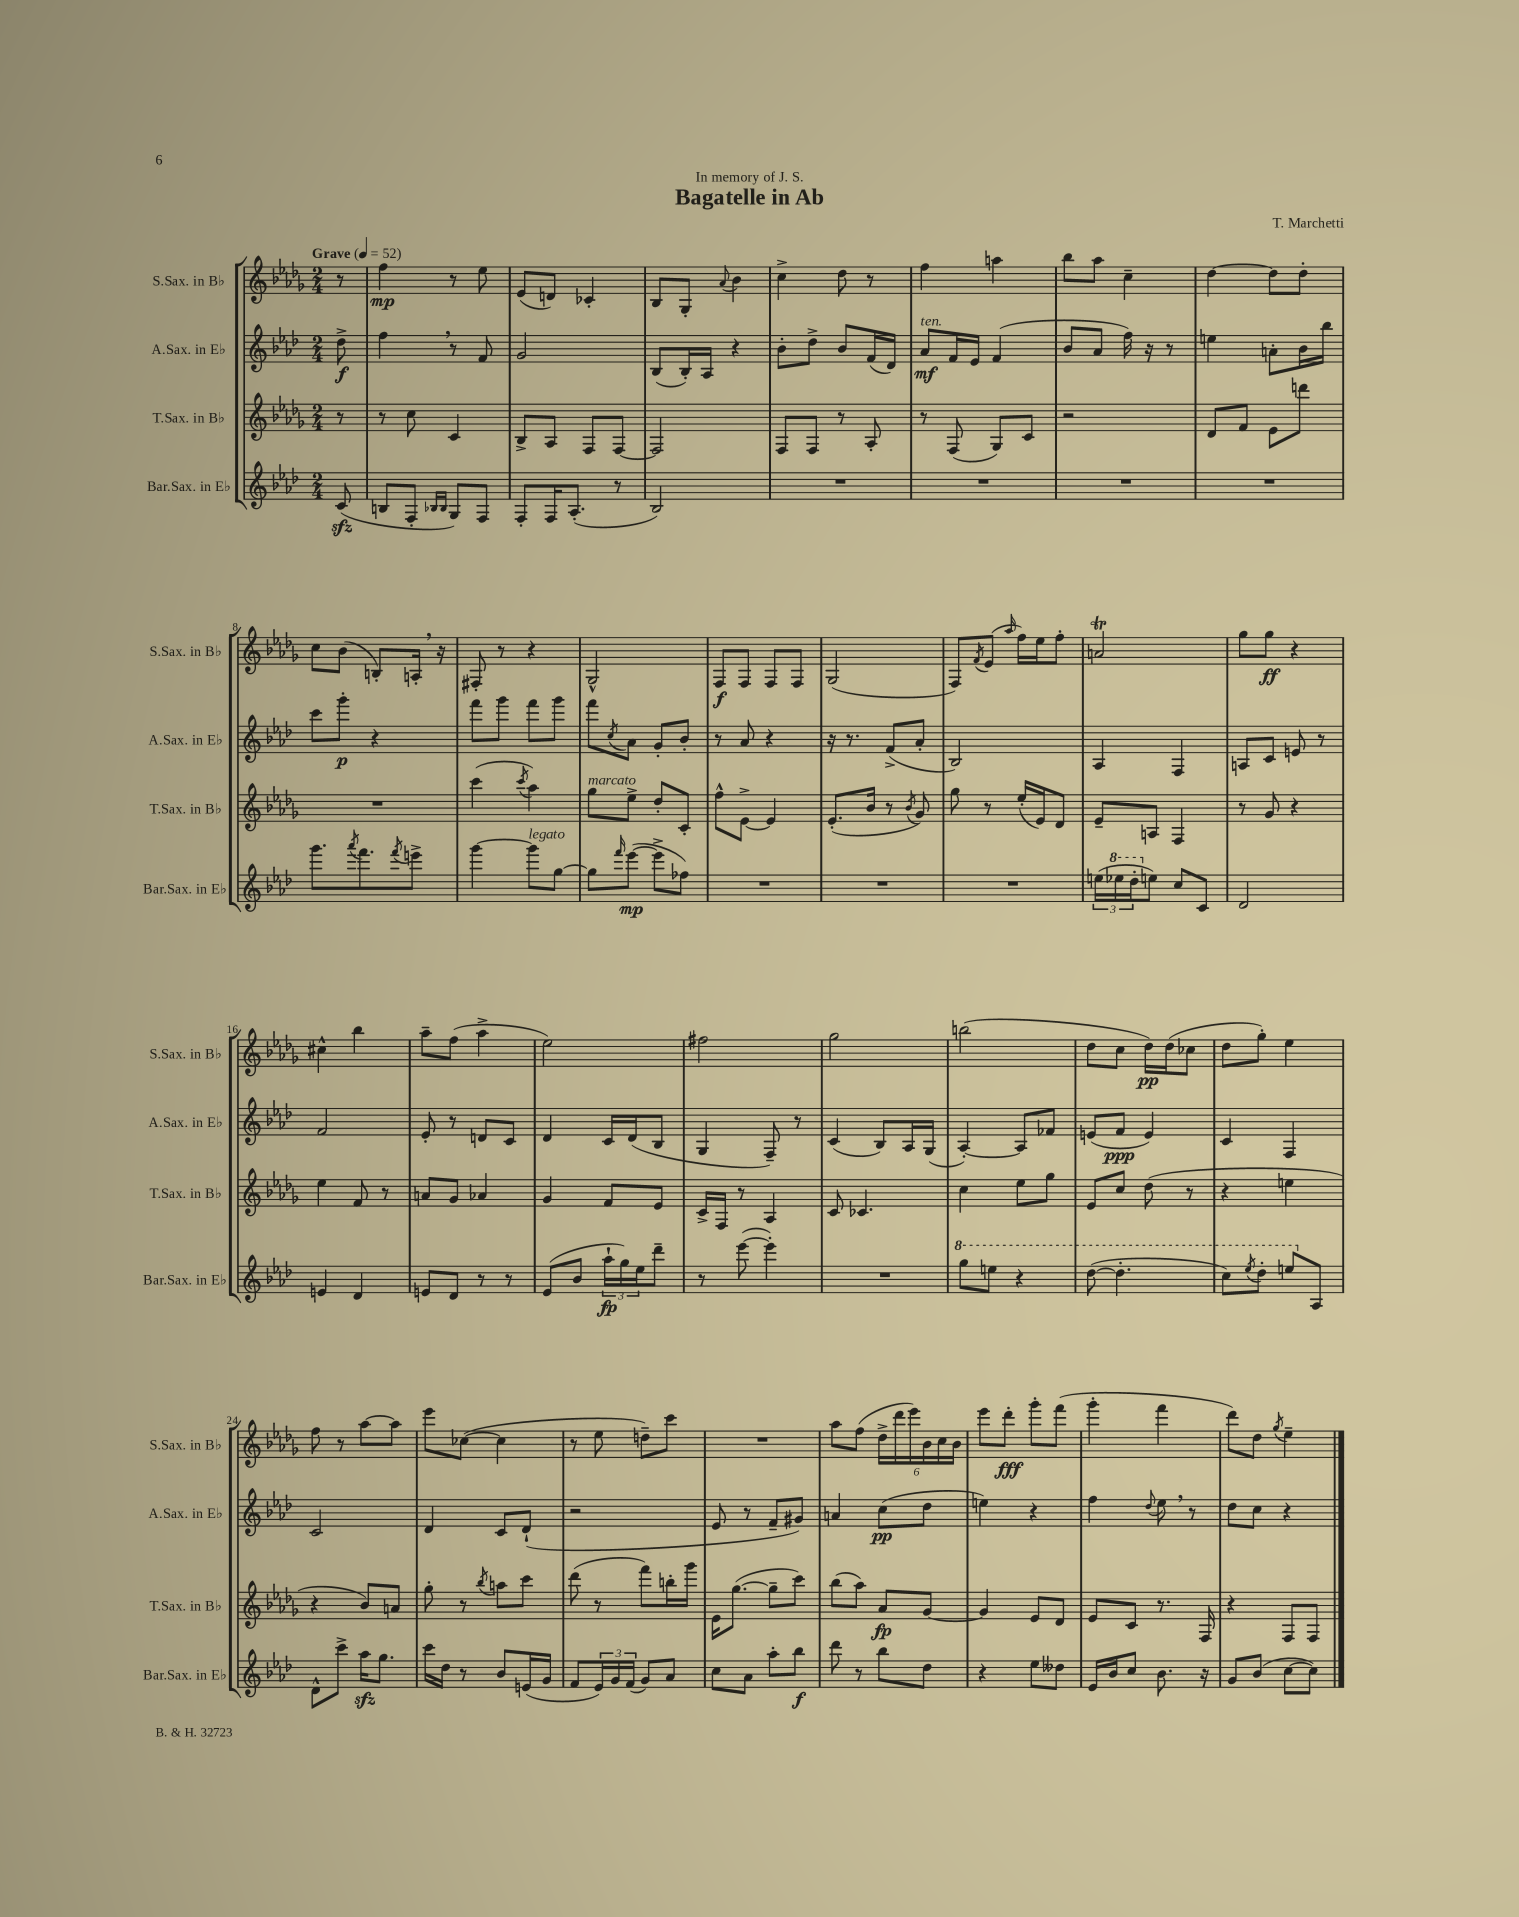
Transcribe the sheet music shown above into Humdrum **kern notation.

**kern	**dynam	**kern	**dynam	**kern	**dynam	**kern	**dynam
*part4	*part4	*part3	*part3	*part2	*part2	*part1	*part1
*staff4	*staff4	*staff3	*staff3	*staff2	*staff2	*staff1	*staff1
*I"Bar.Sax. in E♭	*	*I"T.Sax. in B♭	*	*I"A.Sax. in E♭	*	*I"S.Sax. in B♭	*
*I'Bar.Sax. in E♭	*	*I'T.Sax. in B♭	*	*I'A.Sax. in E♭	*	*I'S.Sax. in B♭	*
*clefG2	*	*clefG2	*	*clefG2	*	*clefG2	*
*k[b-e-a-d-]	*	*k[b-e-a-d-g-]	*	*k[b-e-a-d-]	*	*k[b-e-a-d-g-]	*
*M2/4	*	*M2/4	*	*M2/4	*	*M2/4	*
*MM52	*	*MM52	*	*MM52	*	*MM52	*
=	=	=	=	=	=	=	=
!	!	!	!	!	!	!LO:TX:a:B:t=Grave	!
(8czz/	.	8r	.	8dd-^\	f	8r	.
=1	=1	=1	=1	=1	=1	=1	=1
8Bn/L	.	8r	.	4ff,\	.	4ff\	mp
8F'/J	.	8cc\	.	.	.	.	.
16qqB-X/LL	.	.	.	.	.	.	.
16qqB-/JJ	.	.	.	.	.	.	.
8G/L)	.	4c/	.	8r	.	8r	.
8F/J	.	.	.	8f/	.	8ee-\	.
=2	=2	=2	=2	=2	=2	=2	=2
8F'/L	.	8B-^/L	.	2g/	.	(8e-/L	.
16F/K	.	8A-/J	.	.	.	8dn/J)	.
(8.A-'/J	.	.	.	.	.	.	.
.	.	8F/L	.	.	.	4c-X'/	.
8r	.	[8F/J	.	.	.	.	.
=3	=3	=3	=3	=3	=3	=3	=3
2B-/)	.	2F/]	.	(8B-/L	.	8B-/L	.
.	.	.	.	16B-'/L)	.	8G-'/J	.
.	.	.	.	16A-/JJ	.	.	.
.	.	.	.	.	.	8qqa-/	.
.	.	.	.	4r	.	4b-\	.
=4	=4	=4	=4	=4	=4	=4	=4
2r	.	8F/L	.	8b-'\L	.	4cc^\	.
.	.	8F/J	.	8dd-^\J	.	.	.
.	.	8r	.	8b-/L	.	8dd-\	.
.	.	8A-'/	.	(16f/L	.	8r	.
.	.	.	.	16d-/JJ)	.	.	.
=5	=5	=5	=5	=5	=5	=5	=5
!	!	!	!	!LO:TX:a:i:t=ten.	!	!	!
2r	.	8r	.	8a-/L	mf	4ff\	.
.	.	(8F/	.	16f/L	.	.	.
.	.	.	.	16e-/JJ	.	.	.
.	.	8G-/L)	.	(4f/	.	4aan\	.
.	.	8c/J	.	.	.	.	.
=6	=6	=6	=6	=6	=6	=6	=6
2r	.	2r	.	8b-/L	.	8bb-\L	.
.	.	.	.	8a-/J	.	8aa-\J	.
.	.	.	.	16ff\)	.	4cc~\	.
.	.	.	.	16r	.	.	.
.	.	.	.	8r	.	.	.
=7	=7	=7	=7	=7	=7	=7	=7
2r	.	8d-/L	.	4een\	.	[4dd-\	.
.	.	8f/J	.	.	.	.	.
.	.	8e-\L	.	8an'\L	.	8dd-\L]	.
.	.	8dddn\J	.	16b-\L	.	8dd-'\J	.
.	.	.	.	16bb-\JJ	.	.	.
!!LO:LB:g=z
=8	=8	=8	=8	=8	=8	=8	=8
8.ggg\L	.	2r	.	8ccc\L	.	8cc\L	.
.	.	.	.	8ggg'\J	p	(8b-\J	.
8qaaa-/	.	.	.	.	.	.	.
8.fff\	.	.	.	.	.	.	.
.	.	.	.	4r	.	8Bn'/L)	.
8qfff/	.	.	.	.	.	.	.
8eeen^\J	.	.	.	.	.	16An',/Jk	.
.	.	.	.	.	.	16r	.
=9	=9	=9	=9	=9	=9	=9	=9
[4ggg\	.	(4ccc\	.	8fff\L	.	8F#X'/	.
.	.	.	.	8ggg\J	.	8r	.
.	.	8qccc/	.	.	.	.	.
!LO:TX:a:i:t=legato	!	!	!	!	!	!	!
8ggg\L]	.	4aa-\)	.	8fff\L	.	4r	.
[8gg\J	.	.	.	8ggg\J	.	.	.
=10	=10	=10	=10	=10	=10	=10	=10
!	!	!LO:TX:a:i:t=marcato	!	!	!	!	!
8gg\L]	.	8gg-\L	.	8fff\L	.	2G-^^/	.
16qqfff/	.	.	.	8qcc/	.	.	.
([8eee-\J	mp	8ee-^\J	.	8a-\J	.	.	.
8eee-^\L]	.	8dd-'/L	.	8g'/L	.	.	.
8ff-X\J)	.	8c'/J	.	8b-'/J	.	.	.
=11	=11	=11	=11	=11	=11	=11	=11
2r	.	8ff^^\L	.	8r	.	8F/L	f
.	.	[8e-^\J	.	8a-/	.	8F/J	.
.	.	4e-/]	.	4r	.	8F/L	.
.	.	.	.	.	.	8F/J	.
=12	=12	=12	=12	=12	=12	=12	=12
2r	.	(8.e-'/L	.	16r	.	(2G-/	.
.	.	.	.	8.r	.	.	.
.	.	16b-/Jk	.	.	.	.	.
.	.	8r	.	(8f^/L	.	.	.
.	.	8qb-/	.	.	.	.	.
.	.	8g-/)	.	8a-'/J	.	.	.
=13	=13	=13	=13	=13	=13	=13	=13
2r	.	8gg-\	.	2B-/)	.	8F/L)	.
.	.	.	.	.	.	8qf/	.
.	.	8r	.	.	.	(8e-/J	.
.	.	.	.	.	.	16qqaa-/	.
.	.	(16ee-'/LL	.	.	.	16ff\LL)	.
.	.	16e-/J)	.	.	.	16ee-\J	.
.	.	8d-/J	.	.	.	8ff'\J	.
=14	=14	=14	=14	=14	=14	=14	=14
(24een\LL	.	8e-~/L	.	4A-/	.	2ant/	.
*8va	*	*	*	*	*	*	*
24eee-X\	.	.	.	.	.	.	.
24ddd-'\J	.	.	.	.	.	.	.
*X8va	*	*	*	*	*	*	*
8een\J)	.	8An/J	.	.	.	.	.
8cc/L	.	4F/	.	4F/	.	.	.
8c/J	.	.	.	.	.	.	.
=15	=15	=15	=15	=15	=15	=15	=15
2d-/	.	8r	.	8An/L	.	8gg-\L	.
.	.	8g-/	.	8c/J	.	8gg-\J	ff
.	.	4r	.	8en/	.	4r	.
.	.	.	.	8r	.	.	.
!!LO:LB:g=z
=16	=16	=16	=16	=16	=16	=16	=16
4en/	.	4ee-\	.	2f/	.	4cc#X^^\	.
4d-/	.	8f/	.	.	.	4bb-\	.
.	.	8r	.	.	.	.	.
=17	=17	=17	=17	=17	=17	=17	=17
8en/L	.	8an/L	.	8e-'/	.	8aa-~\L	.
8d-/J	.	8g-/J	.	8r	.	(8ff\J	.
8r	.	4a-X/	.	8dn/L	.	4aa-^\	.
8r	.	.	.	8c/J	.	.	.
=18	=18	=18	=18	=18	=18	=18	=18
(8e-/L	.	4g-/	.	4d-/	.	2ee-\)	.
8b-/J	.	.	.	.	.	.	.
24aa-`\LL	fp	8f/L	.	16c/LL	.	.	.
24gg\)	.	.	.	.	.	.	.
.	.	.	.	(16d-/J	.	.	.
24ee-\J	.	.	.	.	.	.	.
8ddd-~\J	.	8e-/J	.	8B-/J	.	.	.
=19	=19	=19	=19	=19	=19	=19	=19
8r	.	16c^/LL	.	4G/	.	2ff#X\	.
.	.	16F/JJ	.	.	.	.	.
([8eee-\	.	8r	.	.	.	.	.
4eee-'\])	.	4A-/	.	8F~/)	.	.	.
.	.	.	.	8r	.	.	.
=20	=20	=20	=20	=20	=20	=20	=20
2r	.	8c/	.	(4c/	.	2gg-\	.
.	.	4.c-X/	.	.	.	.	.
.	.	.	.	8B-/L)	.	.	.
.	.	.	.	16A-/L	.	.	.
.	.	.	.	(16G/JJ	.	.	.
=21	=21	=21	=21	=21	=21	=21	=21
*8va	*	*	*	*	*	*	*
8ggg\L	.	4cc\	.	[4A-'/)	.	(2bbn\	.
8eeen\J	.	.	.	.	.	.	.
4r	.	8ee-\L	.	8A-/L]	.	.	.
.	.	8gg-\J	.	8f-X/J	.	.	.
=22	=22	=22	=22	=22	=22	=22	=22
([8ddd-\	.	8e-/L	.	(8en/L	.	8dd-\L	.
4.ddd-'\]	.	8cc/J	.	8f/J	ppp	8cc\J	.
.	.	(8dd-\	.	4e/)	.	16dd-\LL)	pp
.	.	.	.	.	.	(16dd-\J	.
.	.	8r	.	.	.	8cc-X\J	.
=23	=23	=23	=23	=23	=23	=23	=23
8ccc\L)	.	4r	.	4c/	.	8dd-\L	.
8qeee-/	.	.	.	.	.	.	.
8ddd-'\J	.	.	.	.	.	8gg-'\J)	.
8eeen/L	.	4een\	.	4F/	.	4ee-\	.
*X8va	*	*	*	*	*	*	*
8A-/J	.	.	.	.	.	.	.
!!LO:LB:g=z
=24	=24	=24	=24	=24	=24	=24	=24
8d-^^\L	.	4r	.	2c/	.	8ff\	.
8ccc^\J	.	.	.	.	.	8r	.
16aa-zz\KL	.	8b-/L)	.	.	.	[8aa-\L	.
8.gg\J	.	.	.	.	.	.	.
.	.	8an/J	.	.	.	8aa-\J]	.
=25	=25	=25	=25	=25	=25	=25	=25
16ccc\LL	.	8gg-'\	.	4d-/	.	8eee-\L	.
16dd-\JJ	.	.	.	.	.	.	.
8r	.	8r	.	.	.	([8cc-X\J	.
.	.	8qbb-/	.	.	.	.	.
8b-/L	.	8aan\L	.	8c/L	.	4cc-\]	.
(16en/L	.	8ccc\J	.	(8d-`/J	.	.	.
16g/JJ	.	.	.	.	.	.	.
=26	=26	=26	=26	=26	=26	=26	=26
8f/L	.	(8ddd-\	.	2r	.	8r	.
24e-/L)	.	8r	.	.	.	8ee-\	.
24g/	.	.	.	.	.	.	.
(24f/JJ	.	.	.	.	.	.	.
8g/L)	.	8fff\L)	.	.	.	8ddn~\L)	.
8a-/J	.	16bbn'\L	.	.	.	8ccc\J	.
.	.	16ggg-\JJ	.	.	.	.	.
=27	=27	=27	=27	=27	=27	=27	=27
8cc\L	.	16e-\KL	.	8e-/	.	2r	.
.	.	([8.gg-\J	.	.	.	.	.
8a-\J	.	.	.	8r	.	.	.
8aa-'\L	.	8gg-~\L]	.	8f~/L	.	.	.
8bb-\J	f	8ccc\J)	.	8g#X/J)	.	.	.
=28	=28	=28	=28	=28	=28	=28	=28
8ddd-\	.	(8bb-\L	.	4an/	.	8aa-\L	.
8r	.	8aa-\J)	.	.	.	(8ff\J	.
8bb-\L	.	8a-/L	fp	(8cc\L	pp	24dd-^\LL	.
.	.	.	.	.	.	24ddd-\	.
.	.	.	.	.	.	24eee-\)	.
8dd-\J	.	[8g-/J	.	8dd-\J	.	24b-\	.
.	.	.	.	.	.	24cc\	.
.	.	.	.	.	.	24b-\JJ	.
=29	=29	=29	=29	=29	=29	=29	=29
4r	.	4g-/]	.	4een\)	.	8eee-\L	.
.	.	.	.	.	.	8ddd-'\J	fff
8ee-\L	.	8e-/L	.	4r	.	8ggg-'\L	.
8dd--X\J	.	8d-/J	.	.	.	(8fff\J	.
=30	=30	=30	=30	=30	=30	=30	=30
16e-/LL	.	8e-/L	.	4ff\	.	4ggg-'\	.
16b-/J	.	.	.	.	.	.	.
8cc/J	.	8c/J	.	.	.	.	.
.	.	.	.	8qqdd-/	.	.	.
8.b-\	.	8.r	.	8ee-,\	.	4fff\	.
.	.	.	.	8r	.	.	.
16r	.	16F/	.	.	.	.	.
=31	=31	=31	=31	=31	=31	=31	=31
8g/L	.	4r	.	8dd-\L	.	8ddd-\L)	.
(8b-/J	.	.	.	8cc\J	.	8dd-\J	.
.	.	.	.	.	.	8qgg-/	.
[8cc\L	.	8F/L	.	4r	.	4ee-~\	.
8cc\J])	.	8F/J	.	.	.	.	.
==	==	==	==	==	==	==	==
*-	*-	*-	*-	*-	*-	*-	*-
